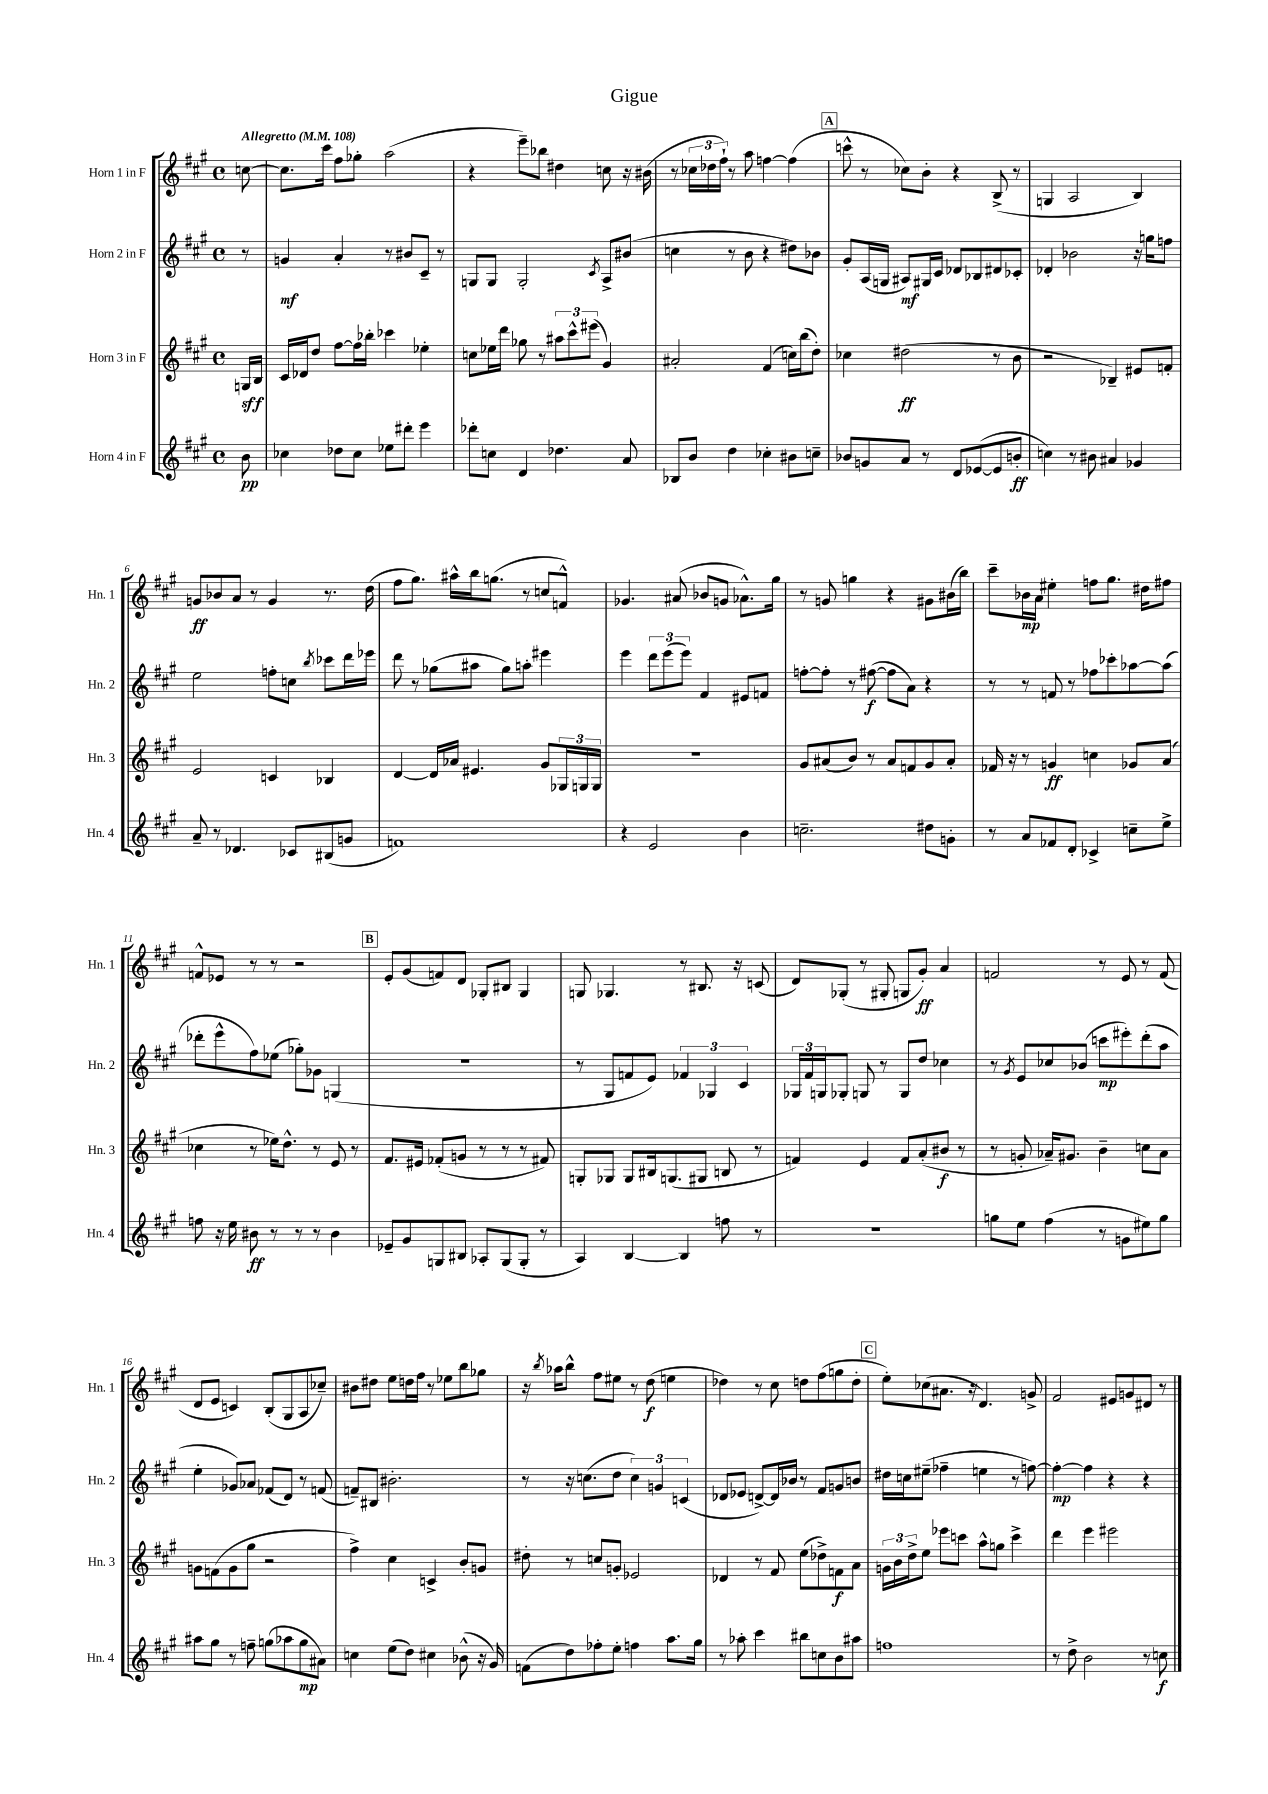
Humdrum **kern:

**kern	**kern	**kern	**kern
*staff4	*staff3	*staff2	*staff1
*clefG2	*clefG2	*clefG2	*clefG2
*k[f#c#g#]	*k[f#c#g#]	*k[f#c#g#]	*k[f#c#g#]
*M4/4	*M4/4	*M4/4	*M4/4
*met(c)	*met(c)	*met(c)	*met(c)
*MM108	*MM108	*MM108	*MM108
8b	16G	8r	[8cc
.	16B	.	.
=	=	=	=
4cc-	16c#	4g	8.cc]
.	16d-	.	.
.	8dd	.	.
.	.	.	16ccc#
8dd-	[8ff#	4a'	8ff#
8cc-	16ff#]	.	8gg-'
.	16bb-'	.	.
8ee-	4ccc-	8r	(2aa
8ddd#'	.	8b#	.
4eee	4ee-'	8c#~	.
.	.	8r	.
=	=	=	=
8ddd-'	8cc	8G	4r
8cc	16ee-	8G	.
.	16ddd	.	.
4d	8gg-	2G'	8eee~)
.	8r	.	8bb-
4.dd-	12aa#	.	4dd#
.	12ccc#^^	.	.
.	(12eee#	.	.
.	.	8qc#	.
.	4g#)	8A^	8cc
8a	.	(8b#	16r
.	.	.	(16b#
=	=	=	=
8B-	2a#'	4cc	8r
8b	.	.	24cc-
.	.	.	24dd-
.	.	.	24ff#`)
4dd	.	8r	8r
.	.	8b	8aa
4cc-'	(4f#	4r	[4ff
8b#	16cc)	8dd#)	(4ff]
.	(16bb	.	.
8cc~	8dd')	8b-	.
=	=	=	=
8b-	4cc-	8g#'	8ccc^^
8g	.	(16A	8r
.	.	16G	.
8a	(2dd#	8A#)	8cc-)
8r	.	16G#	8b'
.	.	16c#	.
8d	.	8d-	4r
([8e-	.	8B-	.
8e-]	8r	8d#	(8B^
8b'	8b	8c-'	8r
=	=	=	=
4cc)	2r	4d-'	4G
8r	.	2b-	2A
8b#	.	.	.
4a#	4B-~)	.	.
4g-	8e#	16r	4B)
.	.	16gg	.
.	8f'	8ff	.
=	=	=	=
8a~	2e	2ee	8g
8r	.	.	8b-
4.d-	.	.	8a
.	.	.	8r
.	4c	8ff'	4g
8c-	.	8cc	.
.	.	8qbb	.
(8B#	4B-	8ccc-	8.r
8g	.	16ddd	.
.	.	16eee-	(16dd
=	=	=	=
1f)	[4d	8ddd	8ff#
.	.	8r	8.gg#)
.	16d]	(8gg-	.
.	16a-	.	16aa#^^
.	4.e#	8aa#	16bb
.	.	.	(8.gg
.	.	8gg-)	.
.	.	8aa'	8r
.	8g#	4eee#	8cc
.	24G-	.	8f^^)
.	24G	.	.
.	24G	.	.
=	=	=	=
4r	1r	4eee	4.g-
2e	.	12ddd	.
.	.	(12eee	.
.	.	.	(8a#
.	.	12eee)	.
.	.	4f#	8b-
.	.	.	8g
4b	.	8e#	8.a-^^)
.	.	8f	.
.	.	.	16gg#
=	=	=	=
2.cc~	8g#	[8ff'	8r
.	(8a#	8ff']	8g
.	8b)	8r	4gg
.	8r	([8ff#	.
.	8a#	8ff#]	4r
.	8f	8a)	.
8dd#	8g#	4r	8g#
8g'	8a#'	.	(16b#
.	.	.	16bb)
=	=	=	=
8r	16f-	8r	8ccc#~
.	16r	.	.
8a	8r	8r	16b-
.	.	.	16a
8f-	4g	8f	4ee#'
8d'	.	8r	.
4c-^	4cc	8ff-	8ff
.	.	8ccc-'	8.gg#
8cc~	8g-	[8aa-	.
.	.	.	16dd#
8ee^	(8a	(8aa-]	8ff#
=	=	=	=
8ff	4cc-	8ddd-'	8f^^
16r	.	8eee^^	8e-
16ee	.	.	.
8b#	8r	8ff#)	8r
8r	16ee-)	(8ee-	8r
.	8.dd^^	.	.
8r	.	8gg-')	2r
8r	8r	8g-	.
4b#	8e	(4G	.
.	8r	.	.
=	=	=	=
8e-~	8.f#	1r	8e'
8g#	.	.	(8g#
.	16e#	.	.
8G	(8f-'	.	8f)
8B#	8g	.	8d
8A-'	8r	.	8G-'
(8G	8r	.	8B#
8G'	8r	.	4G-
8r	8f#)	.	.
=	=	=	=
4A)	8G'	8r	8G
.	8G-	8G#	4.G-
[4B	8G-	8f	.
.	16B#	8e)	.
.	(8.G	.	.
4B]	.	6f-	8r
.	8G#	.	8.B#
.	.	6G-	.
8ff	8B	.	.
.	.	.	16r
.	.	6c#	.
8r	8r	.	(8c
=	=	=	=
1r	4f)	24G-	8d)
.	.	24f#	.
.	.	24G	.
.	.	8G-'	(8G-'
.	4e	8G	8r
.	.	8r	8G#'
.	8f	8G	8G
.	(8a'	8dd	8g#')
.	8b#	4cc-	4a
.	8r	.	.
=	=	=	=
8gg	8r	8r	2f
.	.	8qg#	.
8ee	8g'	8e	.
(4ff#	16a-~)	8cc-	.
.	8.g#	.	.
.	.	(8b-	.
8r	4b~	8ccc	8r
8g	.	8eee#')	8e
8ee#)	8cc	(8ddd'	8r
8gg	8a-	8aa	(8f
=	=	=	=
8aa#	8g	4ee'	8d
8gg#	(8f	.	8e
8r	8g	8g-)	4c)
8ff~	8gg#	8a-	.
(8gg	2r	(8f-	(8B'
8aa-	.	8d)	8G#
8gg	.	8r	8A
8a#)	.	(8f	8cc-~)
=	=	=	=
4cc	4ff#^)	8f~)	8b#
.	.	8B#	8dd#
(8ee	4cc#	2.b#'	8ee
8dd)	.	.	16dd
.	.	.	16ff#
4cc#	4c^	.	8r
.	.	.	8ee-
(8b-^^	8b'	.	8bb
16r	8g	.	8gg-
16g#)	.	.	.
=	=	=	=
(8f	8dd#'	8r	16r
.	.	.	8qbb
.	.	.	16aa-
8dd)	8r	16r	8bb^^
.	.	(8.cc	.
8ff-'	8cc	.	8ff#
8ee'	8g'	8dd	8ee#
4ff	2e-	6cc)	8r
.	.	.	(8dd
.	.	6g	.
8.aa	.	.	4ee
.	.	(6c	.
16gg#	.	.	.
=	=	=	=
8r	4d-	8d-	4dd-)
8aa-'	.	8e-	.
4ccc#	8r	[8d^)	8r
.	8f#	16d]	8cc#
.	.	16b-	.
8bb#	(8ee	8r	8dd
8cc	8dd-^)	8f#	(8ff#
8b	8f	8g	8gg
8aa#	8a	8b	8dd'
=	=	=	=
1ff	24g	16dd#	8ee')
.	24b	.	.
.	.	16cc	.
.	24dd^	.	.
.	8ee	(8ee#~	(8cc-
.	8eee-	4ff-~	8.a#
.	8ccc	.	.
.	.	.	16r
.	8aa^^	4ee	4.d)
.	8gg	.	.
.	4ccc^	8r	.
.	.	[8ff)	8g^
=	=	=	=
8r	4ddd	4ff'_	2f#
8dd^	.	.	.
2b	4eee	4ff]	.
.	2eee#	4r	8e#
.	.	.	8g
8r	.	4r	8d#
8cc	.	.	8r
==	==	==	==
*-	*-	*-	*-
